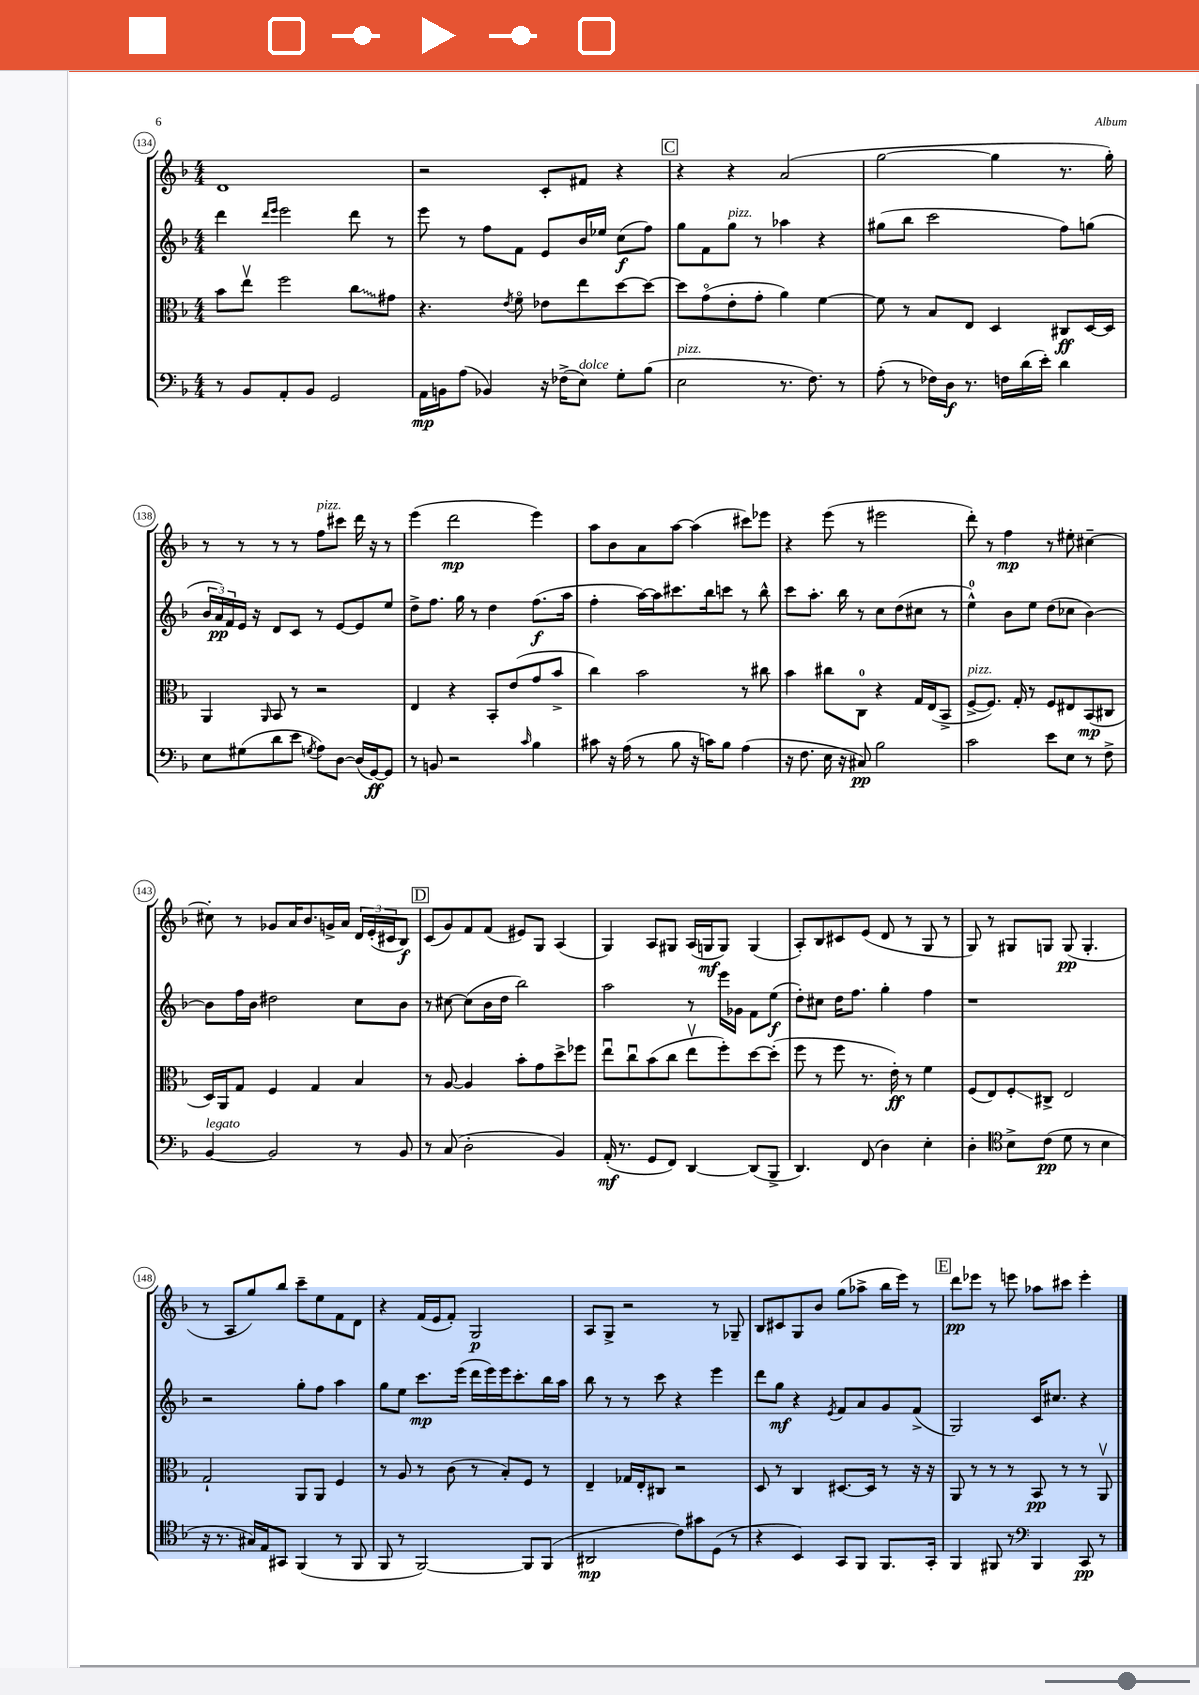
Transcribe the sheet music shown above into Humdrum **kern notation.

**kern	**kern	**kern	**kern
*staff4	*staff3	*staff2	*staff1
*clefF4	*clefC3	*clefG2	*clefG2
*k[b-]	*k[b-]	*k[b-]	*k[b-]
*M4/4	*M4/4	*M4/4	*M4/4
8r	8b-\L	4ddd\	1d
8BB-/L	8eev\J	.	.
.	.	16qqddd/LL	.
.	.	16qqeee/JJ	.
8AA'/	2ff\	2eee\	.
8BB-/J	.	.	.
2GG/	.	.	.
.	8cc\L	8ddd\	.
.	8g#\J	8r	.
=	=	=	=
16AA\LL	4.r	8eee\	2r
16BB\J	.	.	.
(8A\J	.	8r	.
4BB-/)	.	8ff\L	.
.	8qe/	.	.
.	8fo\	8f\J	.
16r	8e-\L	8e/L	8c'/L
(16F-^\LK	.	.	.
8E\J)	8ee\	16b-/L	8f#/J
.	.	16ee-/JJ	.
8G'\L	[8dd\	(8cc\L	4r
(8B-\J	8dd\_J	8ff\J)	.
=	=	=	=
2E\	8dd\]L	8gg\L	4r
.	(8go\	8f\	.
.	8e'\	8gg\J	4r
.	8g'\J	8r	.
8.r	4a\)	4aa-\	(2a/
8.F\)	.	.	.
.	[4f\	4r	.
8r	.	.	.
=	=	=	=
(8A'\	8f\]	(8gg#\L	[2gg\
8r	8r	8bb-\J	.
16F-\LL)	8B-/L	2ccc\	.
16D\JJ	.	.	.
8.r	8E/J	.	.
.	4D/	.	4gg\]
16F\LL	.	.	.
(16d\	.	.	.
16e'\JJ)	.	.	.
4d\	8C#/L	8ff\L)	8.r
.	[16D/L	(8gg\J	.
.	16D/]JJ	.	16gg'\)
=	=	=	=
8E\L	4AA/	24b-/LL	8r
.	.	24a/)	.
.	.	24f/	.
(8G#\	.	16e/JJ	8r
.	.	16r	.
.	16qqAA/	.	.
8d\	8BB-/	8d/L	8r
8e\J	8r	8c/J	8r
8qG/	.	.	.
8A\L)	2r	8r	8ff\L
[8D\J	.	[8e/L	8ccc#\J
(16D/]LL	.	8e/]	16ddd\
[16GG/J)	.	.	16r
8GG/]J	.	8ee/J	8r
=	=	=	=
8r	4E/	8dd^\L	(4eee\
8BB/	.	8.ff\J	.
2r	4r	.	2ddd\
.	.	16gg\	.
.	.	8r	.
.	8BB-'/L	4dd\	.
.	(8e/	.	.
16qqc/	.	.	.
4B-\	8g/	(8.ff\L	4eee\)
.	8b-^/J	.	.
.	.	16aa\Jk	.
=	=	=	=
8c#\	4cc\)	4ff'\	8aa\L
16r	.	.	8b-\
(16A\	.	.	.
8r	2b-\	[16aa\LL)	8a\
.	.	16aa\]J	.
8B-\	.	8.ccc#\	[8aa\J
16r	.	.	(4aa\]
16c\LK)	.	16bb-\k	.
8B-\J	.	8ccc\J	.
(4A\	8r	8r	8ccc#\L)
.	8cc#\	8bb-^^\	8eee-\J
=	=	=	=
16r	4b-\	8ccc\L	4r
8.F\	.	.	.
.	.	8.aa'\J	.
16E\	8cc#\L	.	(8eee\
16r	.	16bb-\	.
8C#/)	8C\J	8r	8r
2B-\	4r	8cc\L	2eee#\
.	.	(8dd\	.
.	16G/LL	8cc#\J	.
.	(16E/J	.	.
.	8BB-^/J	8r	.
=	=	=	=
2c\	[8F^/L	4ee^^\)	8ddd'\)
.	8.F/]J)	.	8r
.	.	8b-\L	4ff\
.	16G'/	.	.
.	8r	8ee\J	.
8e\L	8F/L	(8dd\L	8r
8E\J	8E#/	8cc-\J	8ee#'\
8r	(8BB-/	[4b-\)	[4cc#~\
8F^\	8C#/J	.	.
=	=	=	=
[4BB-/	16D/LL)	8b-\]L	8cc#'\]
.	16AA/J	.	.
.	8G/J	16ff\L	8r
.	.	16b-\JJ	.
2BB-/]	4F/	2dd#\	8g-/L
.	.	.	16a/K
.	.	.	8.b-/
.	4G/	.	.
.	.	.	16g^/L
.	.	.	16a/JJ
8r	4B-/	8cc\L	24d/LL
.	.	.	(24e'/
.	.	.	24c#/J
8BB-/	.	8b-\J	8B-/J)
=	=	=	=
8r	8r	8r	(8c/L
(8C/	[8A/	[8cc#\	8g/)
2D'\	4A/]	(8cc#\]L	8f/
.	.	16b-\L	(8f/J
.	.	16dd\JJ	.
.	8b-'\L	2bb-\)	8e#/L)
.	8g\	.	8G/J
4BB-/)	8dd^\	.	(4A/
.	8ff-\J	.	.
=	=	=	=
(16AA'/	8eeu\L	2aa\	4G/)
8.r	.	.	.
.	8ccu\	.	.
8GG/L	(8b-\	.	8A/L
8FF/J)	8cc\J	.	8G#/J
[4DD/	8eev\L	8r	(16A/LL
.	.	.	16G/J
.	8ff'\)	16eee\LL	8G/J)
.	.	16g-\JJ	.
(8DD/]L	[8dd\	8f\L	(4G/
8BBB-^/J	(8dd'\]J	(8ee\J	.
=	=	=	=
4.DD/)	8ff\	8dd'\L)	8A'/L)
.	8r	8cc#\J	8B-/
.	8ff\	16dd\LK	8c#/
.	.	8.ff\J	.
(8FF/	8.r	.	(8e/J
4D\)	.	4gg'\	8d/
.	16e'\)	.	.
.	8r	.	8r
4E'\	4f\	4ff\	8G/
.	.	.	8r
=	=	=	=
4D'\	(8F/L	1r	8G/)
.	8E/)	.	8r
*clefC4	*	*	*
8B-^\L	8F'/	.	8G#/L
(8c\J	8C#^/J	.	8G/J
8d\	2E/	.	(8G/
8r	.	.	4.G'/
4B-\	.	.	.
=	=	=	=
16r	2G`/	2r	8r
8.r	.	.	.
.	.	.	8A/L
16G#/LL)	.	.	8gg/)
16E/J	.	.	.
8GG#/J	.	.	8bb-/J
(4FF/	8AA/L	8gg'\L	8ccc~\L
.	8AA/J	8ff\J	8ee\
8r	4F/	4aa\	8f\
8FF/	.	.	8d\J
=	=	=	=
8FF/	8r	8gg\L	4r
8r	8A/	8ee\J	.
[2FF/)	8r	8.ccc\L	(16f/LL
.	.	.	16e/J
.	(8c\	.	8f'/J)
.	.	(16eee\Jk	.
.	8r	16ddd\LL	2G/
.	.	16eee\)	.
.	8B-'/L)	16eee\J	.
.	.	8.ccc'\	.
8FF/]L	8F/J	.	.
(8FF/J	8r	16bb-\L	.
.	.	16aa\JJ	.
=	=	=	=
2AA#/	4E~/	8bb-\	8A/L
.	.	8r	8G^/J
.	16G-/LL	8r	2r
.	16E'/J	.	.
.	8C#/J	8ccc\	.
8c\L)	2r	4r	.
8g#\	.	.	.
(8D\J	.	4eee\	8r
8r	.	.	8G-~/
=	=	=	=
4r	8D/	8ddd\L	8B-/L
.	8r	8gg\J	8c#/
4BB-/)	4C/	4r	8G/
.	.	.	8b-/J
.	.	8qe/	.
8GG/L	[8.D#/L	8f/L	(8gg\L
8FF/J	.	8a/	8aa-^\J
.	16D#/]Jk	.	.
8.FF/L	8r	8g/	16bb-\LL
.	.	.	16eee\JJ)
.	16r	(8f^/J	8r
16GG'/Jk	16r	.	.
=	=	=	=
4FF/	8AA/	2G/)	8ddd\L
.	8r	.	8eee-\J
8FF#/	8r	.	8r
8r	8r	.	8eee\
*clefF4	*	*	*
4BBB-/	8BB-/	16c/LK	8aa-\L
.	.	8.cc#/J	.
.	8r	.	8ccc#\J
8CC/	8r	4r	4eee'\
8r	8AAv/	.	.
==	==	==	==
*-	*-	*-	*-
